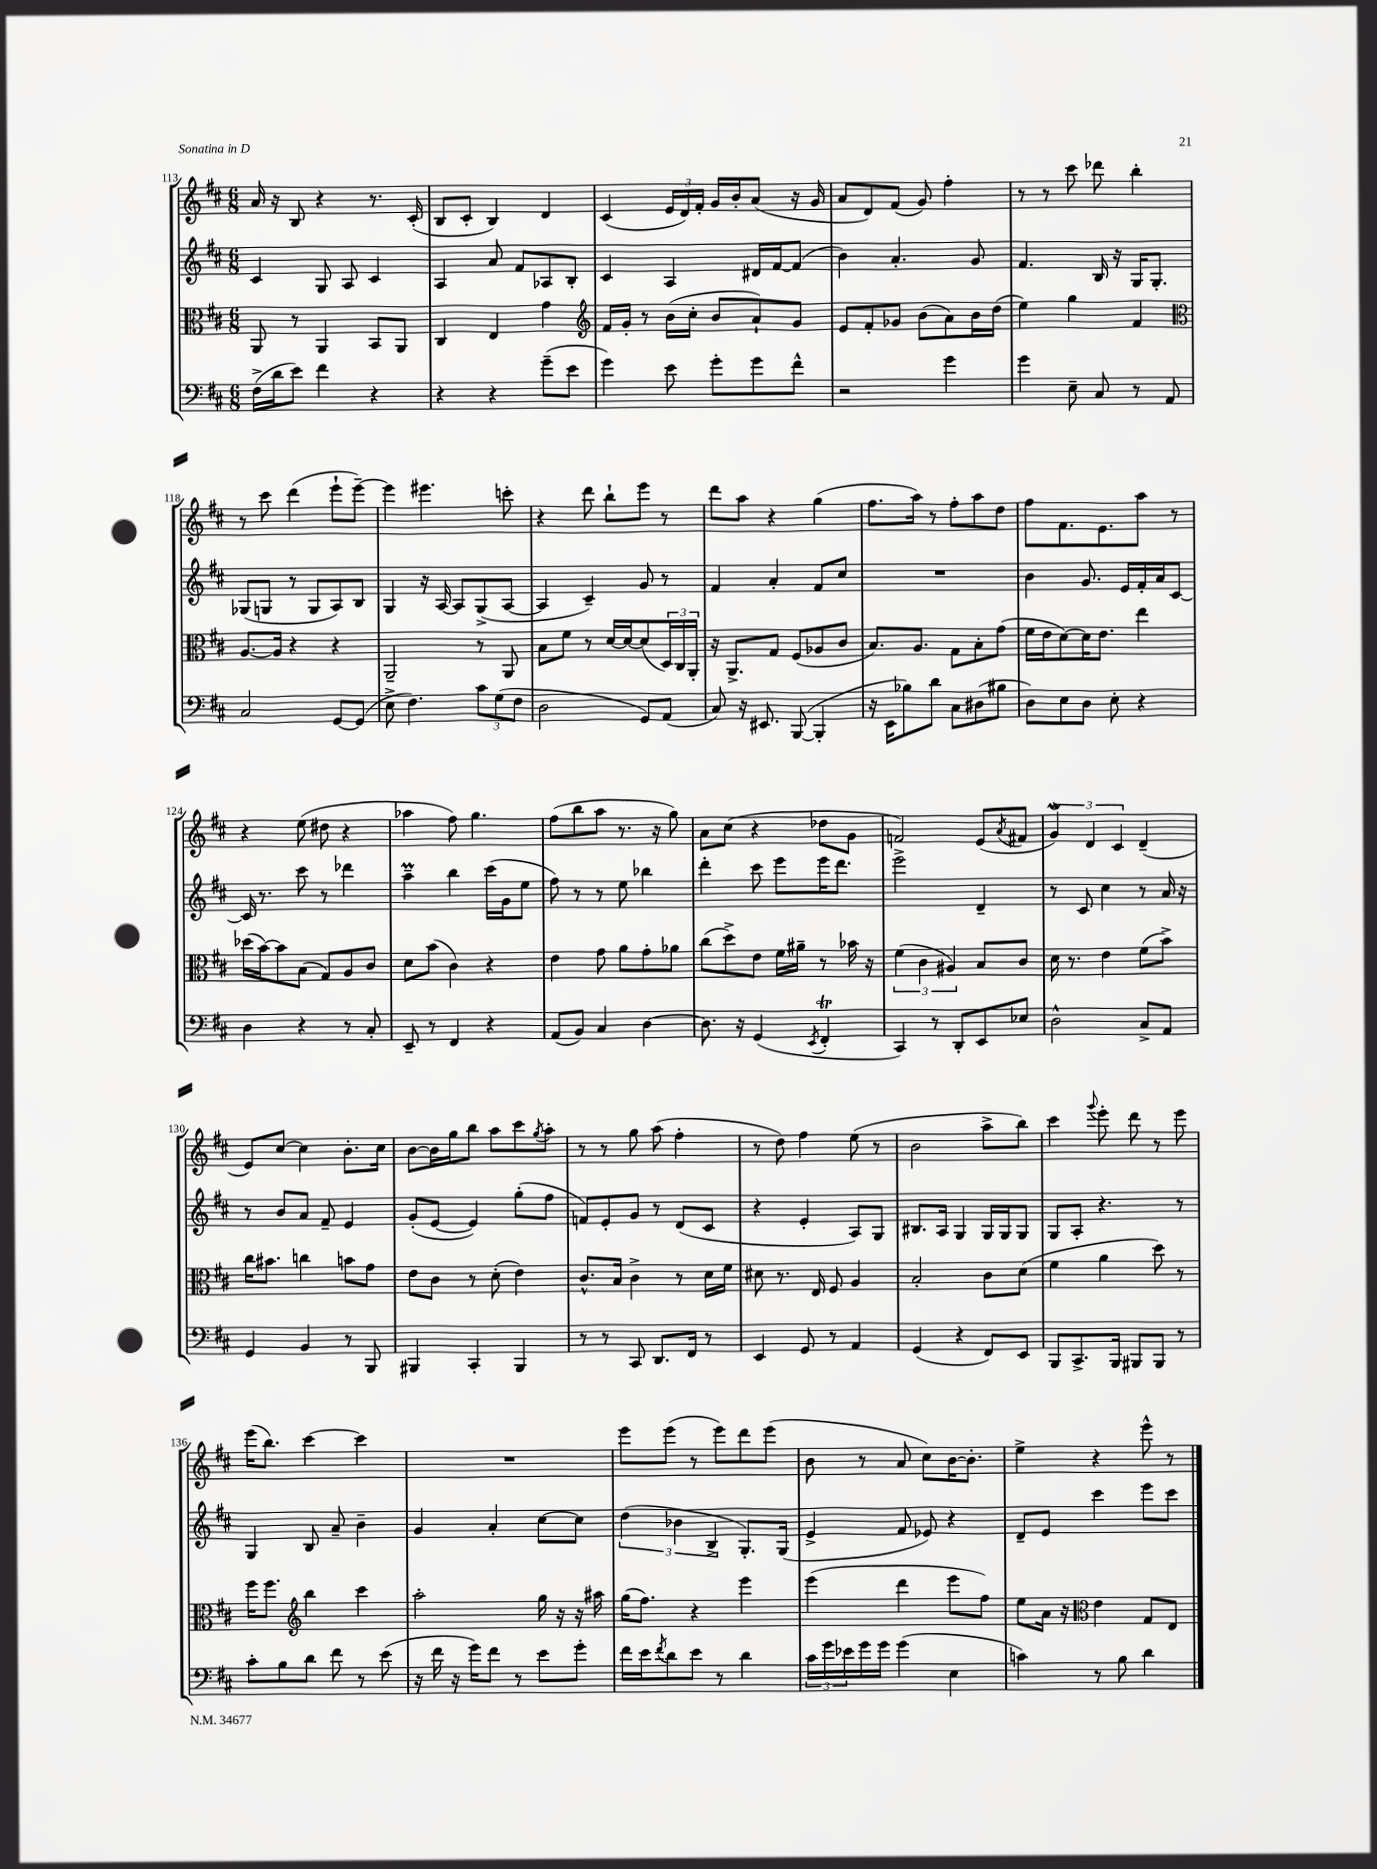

**kern	**kern	**kern	**kern
*part4	*part3	*part2	*part1
*staff4	*staff3	*staff2	*staff1
*clefF4	*clefC3	*clefG2	*clefG2
*k[f#c#]	*k[f#c#]	*k[f#c#]	*k[f#c#]
*M6/8	*M6/8	*M6/8	*M6/8
=113	=113	=113	=113
(16F#^\LL	8AA/	4c#/	16a/
16d\J	.	.	16r
8e\J)	8r	.	8B/
4f#\	4AA/	8G/	4r
.	.	8A/	.
4r	8BB/L	4c#/	8.r
.	8AA/J	.	.
.	.	.	(16c#'/
=114	=114	=114	=114
4r	4C#/	4A/	8B/L
.	.	.	8c#'/J
4r	4E/	8a/	4B/)
.	.	8f#/L	.
(8g~\L	4g\	8A-X/	4d/
8e\J	.	8B'/J	.
=115	=115	=115	=115
*	*clefG2	*	*
4g\)	16f#/LL	4c#/	(4c#/
.	16g'/JJ	.	.
.	8r	.	.
8e\	(16b\LL	4A/	24e/LL
.	.	.	24d/)
.	16cc#'\JJ	.	.
.	.	.	24f#'/JJ
8g'\L	8b/L	.	16g/LL
.	.	.	16b'/J
8g\	8a`/)	16d#X/LL	(8a/J
.	.	[16f#/J	.
8f#^^\J	8g/J	(8f#/J]	16r
.	.	.	16g/
=116	=116	=116	=116
2r	8e/L	4b\)	8a/L
.	8f#'/	.	8d/)
.	8g-X/J	4.a'/	(8f#/J
.	(8b\L	.	8g/)
4g\	8a\)	.	4ff#'\
.	16b\L	8g/	.
.	(16dd\JJ	.	.
=117	=117	=117	=117
4g\	4ee\)	4.f#/	8r
.	.	.	8r
8E~\	4gg\	.	8ccc#\
8C#/	.	16B/	8ddd-X\
.	.	16r	.
8r	4f#/	16G/KL	4bb'\
.	.	8.G'/J	.
8AA/	.	.	.
!!LO:LB:g=z
=118	=118	=118	=118
*	*clefC3	*	*
2C#/	[8.A/L	(8G-X/L	8r
.	.	8Gn/J	8ccc#\
.	16A/Jk]	.	.
.	4r	8r	(4ddd\
.	.	8G/L	.
[8GG/L	4r	8A/)	8eee`\L
(8GG/J]	.	8B/J	[8eee~\J)
=119	=119	=119	=119
8E^\	2AA~/	4G/	4eee\]
4.F#\)	.	.	.
.	.	16r	4.eee#X\
.	.	[16A/	.
.	.	8A/L]	.
12c#\L	8r	(8G^/	.
(12G\	.	.	.
.	8AA/	[8A/J	8cccn'\
12F#\J	.	.	.
=120	=120	=120	=120
2D\	8B\L	4A/]	4r
.	8f#\J	.	.
.	8r	4c#~/)	8ddd\
.	[16d/LL	.	8bb`\L
.	16d/J_	.	.
8GG/L)	(8d/]	8g/	8eee\J
(8AA/J	24D/L)	8r	8r
.	24C#/	.	.
.	24AA'/JJ	.	.
=121	=121	=121	=121
8C#/)	16r	4f#/	8ddd\L
.	8.AA^/L	.	.
16r	.	.	8aa\J
8.EE#X/	.	.	.
.	8G/J	4a'/	4r
([8BBB/	(8F#/L	.	.
4BBB'/]	8A-X/	8f#/L	(4gg\
.	8c#/J	8cc#/J	.
=122	=122	=122	=122
16r	8.B/L)	2.r	8.ff#\L
16EE\KL	.	.	.
8B-X\)	.	.	.
.	8.A/J	.	16aa\Jk)
8d\J	.	.	8r
8C#\L	8G\L	.	8ff#'\L
(8D#X\	8B'\	.	8aa\
8B#X\J	(8g\J	.	8dd\J
=123	=123	=123	=123
8D\L)	16f#\LL	4b\	8ff#\L
.	16e\J	.	.
8E\	[8d\)	.	8.f#\
8D\J	16d\K]	8.g/	.
.	8.e\J	.	8.e\
8E'\	.	.	.
.	.	16e/LL	.
4r	4ee\	16f#'/	8aa\J
.	.	16a/J	.
.	.	[8c#/J	8r
!!LO:LB:g=z
=124	=124	=124	=124
4D\	(16dd-X\LL	16c#/]	4r
.	[16b\J)	8.r	.
.	8b\]	.	.
4r	(8B\J	8ccc#\	(8ee\
.	8G/L)	8r	8dd#X\
8r	8A/	4ddd-X\	4r
8C#'/	8c#/J	.	.
=125	=125	=125	=125
8EE~/	8d\L	4aaM~\	4aa-X\
8r	(8b\J	.	.
4FF#/	4c#\)	4bb\	8ff#\)
.	.	.	4.gg\
4r	4r	(16ccc#\LL	.
.	.	16g\J	.
.	.	8ee\J	.
=126	=126	=126	=126
(8AA/L	4e\	8ff#\)	(8ff#\L
8BB/J)	.	8r	8bb\
4C#/	8g\	8r	8aa\J
.	8a\L	8ee\	8.r
[4D\	8g'\	4bb-X\	.
.	.	.	16r
.	8a-X\J	.	8gg\)
=127	=127	=127	=127
8.D\]	(8cc#\L	4ddd'\	8a\L
.	8dd^\)	.	(8cc#\J
16r	.	.	.
(4GG/	8e\J	8ccc#\	4r
.	16f#\LL	8eee\L	.
.	16a#X~\JJ	.	.
8qEE/	.	.	.
4FF#t'/	8r	16eee\K	8dd-X\L
.	.	8.ddd\J	.
.	16b-X\	.	8g\J
.	16r	.	.
=128	=128	=128	=128
4CC#/)	(6f#\	2eee^\	2fn/)
.	6c#\	.	.
8r	.	.	.
.	6A#X/)	.	.
8DD'/L	.	.	.
8EE/	8B/L	4d~/	(8e/L
.	.	.	8qa/
8E-X/J	8c#/J	.	8f#X/J
=129	=129	=129	=129
2D^^\	16d\	8r	6gw/)
.	8.r	.	.
.	.	8c#/	.
.	.	.	6d/
.	4e\	4cc#\	.
.	.	.	6c#/
8C#^/L	(8f#\L	8r	(4d~/
8AA/J	8b^\J)	16a/	.
.	.	16r	.
!!LO:LB:g=z
=130	=130	=130	=130
4GG/	16cc#\KL	8r	8e/L)
.	8.b#X\J	.	.
.	.	8b/L	[8cc#/J
4BB/	4ccn\	8a/J	4cc#\]
.	.	8f#~/	.
8r	8bn\L	4e/	8.b'\L
8BBB/	8g\J	.	.
.	.	.	16cc#\Jk
=131	=131	=131	=131
4BBB#X/	8e\L	(8g'/L	[8b\L
.	8c#\J	[8e/J	16b\L]
.	.	.	16gg\J
4CC#'/	8r	4e/])	8bb\J
.	(8d'\	.	8aa\L
4BBB#/	4e\)	(8gg'\L	8ccc#\
.	.	.	8qgg/
.	.	8ff#\J	8aa'\J
=132	=132	=132	=132
8r	8.c#^^/L	8fn/L)	8r
8r	.	8e'/	8r
.	16B/Jk	.	.
8CC#/	4c#^\	8g/J	8gg\
8.DD/L	.	8r	(8aa\
.	8r	(8d/L	4ff#'\
16FF#/Jk	.	.	.
8r	16d\LL	8c#/J	.
.	16f#\JJ	.	.
=133	=133	=133	=133
4EE/	8d#X\	4r	8r
.	8.r	.	8dd\)
8GG/	.	4e'/	4ff#\
.	16E/	.	.
8r	8F#/	.	.
4AA/	4A/	8A/L)	(8ee\
.	.	8G/J	8r
=134	=134	=134	=134
(4GG/	2B'/	8.B#X/L	2b\
.	.	16A/Jk	.
4r	.	4G/	.
8FF#/L)	8c#\L	16G/LL	8aa^\L
.	.	16G/J	.
8EE/J	(8d\J	8G/J	8bb\J)
=135	=135	=135	=135
8BBB/L	4f#\	8G/L	4ccc#\
8.CC#^/	.	8A'/J	.
.	.	.	8qqggg/
.	4a\	4.r	8eee'\
16BBB/Jk	.	.	.
8BBB#X/L	.	.	8ddd\
8BBB#/J	8dd\)	.	8r
8r	8r	8r	8eee\
!!LO:LB:g=z
=136	=136	=136	=136
8c#'\L	16ff#\KL	4G/	(16eee\KL
.	8.ff#\J	.	8.bb\J)
8B\	.	.	.
*	*clefG2	*	*
8d\J	4bb\	8B/	[4ccc#\
8f#\	.	8a~/	.
8r	4ccc#\	4b~\	4ccc#\]
(8e\	.	.	.
=137	=137	=137	=137
16r	2aa'\	4g/	2.r
16f#\	.	.	.
16r	.	.	.
16g\KL)	.	.	.
8f#\J	.	4a'/	.
8r	.	.	.
8e\L	16gg\	[8cc#\L	.
.	16r	.	.
8g'\J	16r	8cc#\J]	.
.	16aa#X\	.	.
=138	=138	=138	=138
16f#\LL	(16gg\KL	(6dd\	8eee\L
16e\J	8.ff#\J)	.	.
8qf#/	.	.	.
8d\	.	.	(8eee\J
.	.	6b-X\	.
8e\J	4r	.	8r
.	.	6B^/	.
8r	.	.	8eee\L)
4d\	4eee\	8.G'/L)	8ddd\
.	.	.	(8eee\J
.	.	(16G/Jk	.
=139	=139	=139	=139
24c#\LL	(4eee\	4e^/	8b\
24g\	.	.	.
24e-X\	.	.	.
16g\	.	.	8r
16g\JJ	.	.	.
(4g\	4ddd\	8f#/	8a/
.	.	8e-X/)	8cc#\L)
4E\	8eee\L	4r	[16b\K
.	.	.	8.b'\J]
.	8ff#\J)	.	.
=140	=140	=140	=140
4cn\)	8ee\L	8d~/L	4ee^\
.	16a\Jk	8e/J	.
.	16r	.	.
*	*clefC3	*	*
8r	4e\	4ccc#\	4r
8B\	.	.	.
4d\	8G/L	8eee\L	8eee^^\
.	8E/J	8ccc#\J	8r
==	==	==	==
*-	*-	*-	*-
